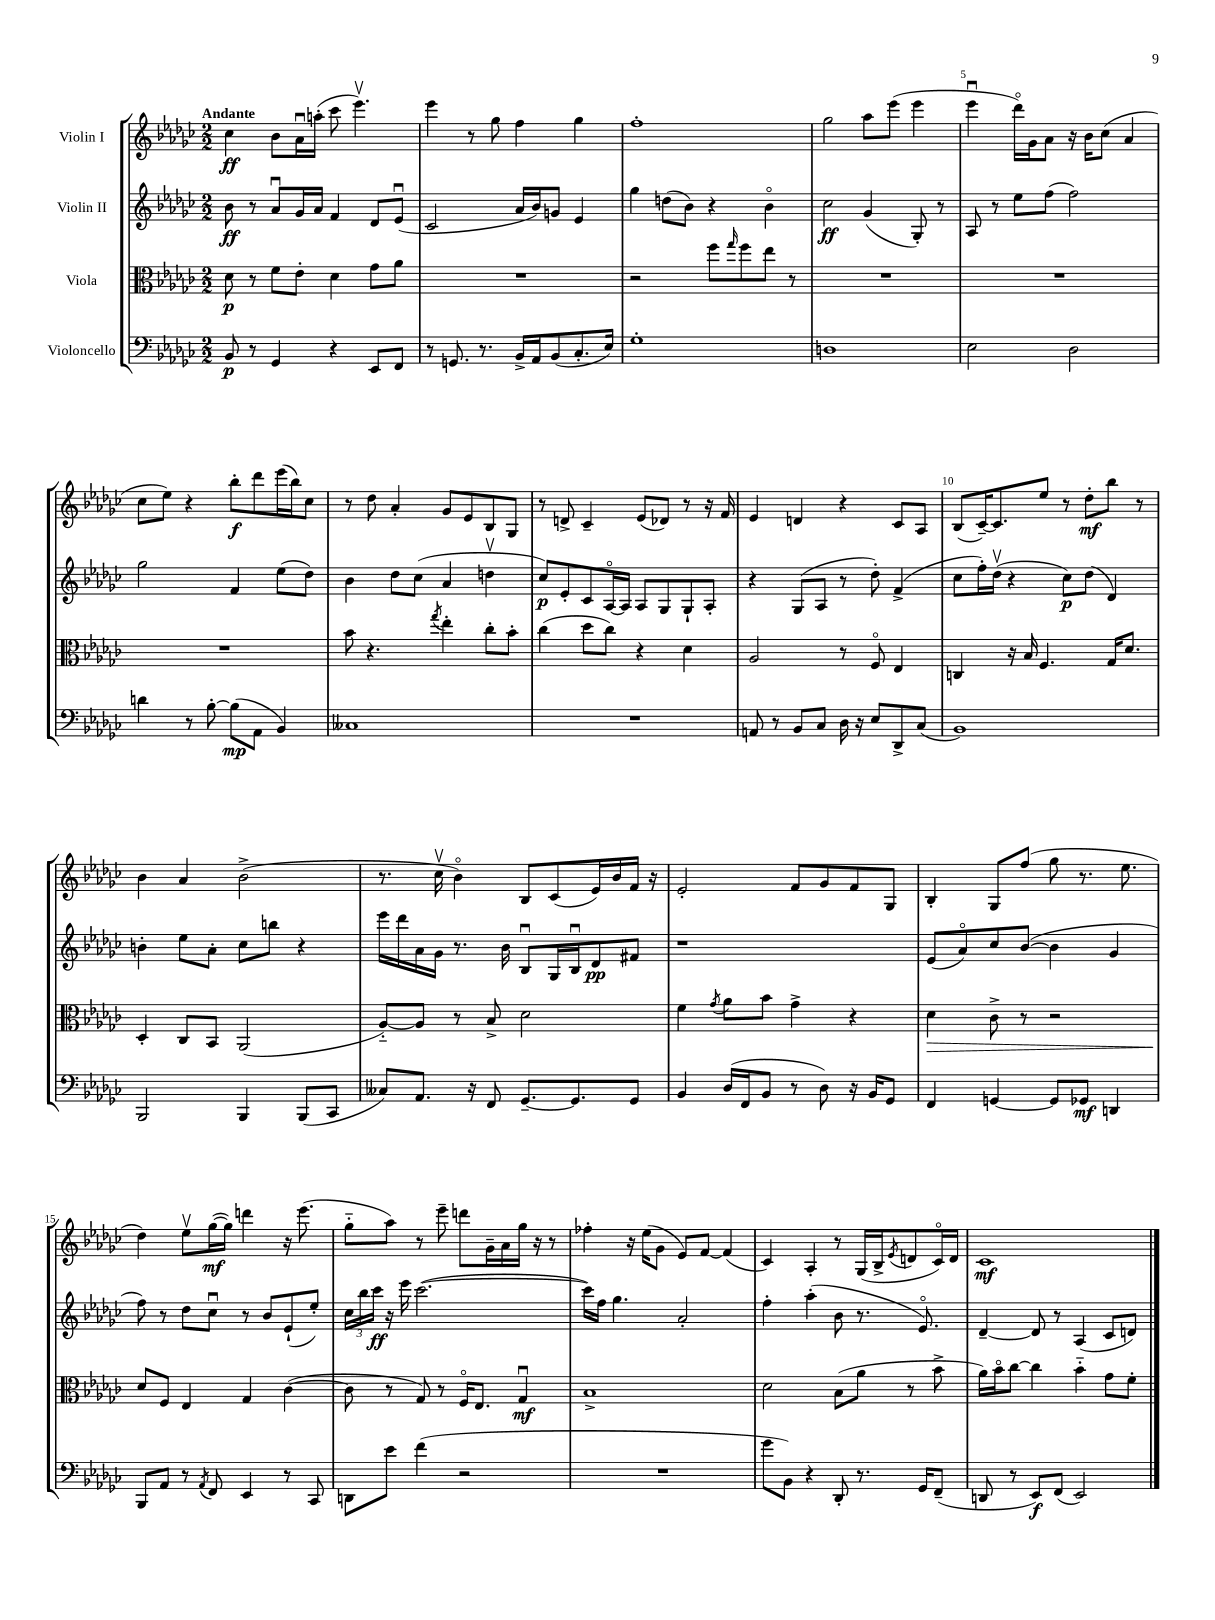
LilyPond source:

<<
\new StaffGroup <<
\new Staff = "s0" \with { instrumentName = "Violin I" } {
    \clef treble \key ges \major \numericTimeSignature \time 2/2 \tempo "Andante"
    ces''4\ff bes'8 aes'16\downbow a''16-.( ces'''8 ees'''4.\upbow) |
    ees'''4 r8 ges''8 f''4 ges''4 |
    f''1-. |
    ges''2 aes''8 ees'''8( ees'''4 |
    ees'''4\downbow des'''16\flageolet) ges'16 aes'8 r16 bes'16 ces''8( aes'4 |
    ces''8 ees''8) r4 bes''8-.\f des'''8 ees'''16( bes''16) ces''8 |
    r8 des''8 aes'4-. ges'8 ees'8 bes8 ges8 |
    r8 d'8-> ces'4-- ees'8( des'8) r8 r16 f'16 |
    ees'4 d'4 r4 ces'8 aes8 |
    bes8( ces'16~--) ces'8. ees''8 r8 des''8-.\mf bes''8 r8 |
    bes'4 aes'4 bes'2->( |
    r8. ces''16\upbow bes'4\flageolet) bes8 ces'8( ees'16) bes'16 f'16 r16 |
    ees'2-. f'8 ges'8 f'8 ges8 |
    bes4-. ges8 f''8( ges''8 r8. ees''8. |
    des''4) ees''8\upbow ges''16~\mf( ges''16) d'''4 r16 ees'''8.( |
    ges''8-_ aes''8) r8 ees'''8-- d'''8 ges'16-- aes'16 ges''16 r16 r8 |
    fes''4-. r16 ees''16( ges'8 ees'8) f'8~ f'4( |
    ces'4) aes4-. r8 ges16( bes16-> \acciaccatura { ees'8 } d'8 ces'16\flageolet) d'16 |
    ces'1\mf \bar "|." |
}
\new Staff = "s1" \with { instrumentName = "Violin II" } {
    \clef treble \key ges \major \numericTimeSignature \time 2/2
    bes'8\ff r8 aes'8\downbow ges'16 aes'16 f'4 des'8 ees'8\downbow( |
    ces'2 aes'16 bes'16) g'8 ees'4 |
    ges''4 d''8( bes'8) r4 bes'4\flageolet |
    ces''2\ff ges'4( ges8-.) r8 |
    aes8 r8 ees''8 f''8( f''2) |
    ges''2 f'4 ees''8( des''8) |
    bes'4 des''8 ces''8( aes'4 d''4\upbow |
    ces''8\p) ees'8-. ces'8 aes16~\flageolet aes16 aes8 ges8 ges8-! aes8-. |
    r4 ges8( aes8 r8 des''8-.) f'4->( |
    ces''8 f''16-.) des''16\upbow( r4 ces''8\p) des''8( des'4) |
    b'4-. ees''8 aes'8-. ces''8 b''8 r4 |
    ees'''16 des'''16 aes'16 ges'16 r8. bes'16 bes8\downbow ges16 bes16\downbow des'8\pp fis'8 |
    r1 |
    ees'8( aes'8\flageolet) ces''8 bes'8~( bes'4 ges'4 |
    f''8) r8 des''8 ces''8\downbow r8 bes'8 ees'8-!( ees''8-.) |
    \tuplet 3/2 { ces''16 bes''16 ces'''16\ff } r16 ees'''16 ces'''2.~( |
    ces'''16) f''16 ges''4. aes'2-. |
    f''4-. aes''4-.( bes'8 r8. ees'8.\flageolet) |
    des'4~-- des'8 r8 aes4( ces'8 d'8) \bar "|." |
}
\new Staff = "s2" \with { instrumentName = "Viola" } {
    \clef alto \key ges \major \numericTimeSignature \time 2/2
    des'8\p r8 f'8 ees'8-. des'4 ges'8 aes'8 |
    R1 |
    r2 f''8 \grace { ges''16 } f''8 ees''8 r8 |
    R1 |
    R1 |
    R1 |
    bes'8 r4. \acciaccatura { ges''8 } ees''4-. ces''8-. bes'8-. |
    ces''4( des''8 ces''8) r4 des'4 |
    aes2 r8 f8\flageolet ees4 |
    c4 r16 bes16 f4. ges16 des'8. |
    des4-. ces8 bes,8 aes,2( |
    aes8~-_) aes8 r8 bes8-> des'2 |
    f'4 \acciaccatura { ges'8 } aes'8 bes'8 ges'4-> r4 |
    des'4\> ces'8-> r8 r2 |
    des'8\! f8 ees4 ges4 ces'4~( |
    ces'8 r8 ges8) r8 f16\flageolet ees8. ges4\downbow\mf |
    bes1-> |
    des'2 bes8( aes'8 r8 bes'8-> |
    aes'16) bes'16\flageolet ces''8~ ces''4 bes'4-_ ges'8 f'8-. \bar "|." |
}
\new Staff = "s3" \with { instrumentName = "Violoncello" } {
    \clef bass \key ges \major \numericTimeSignature \time 2/2
    bes,8\p r8 ges,4 r4 ees,8 f,8 |
    r8 g,8. r8. bes,16-> aes,16 bes,8( ces8.-. ees16) |
    ges1-. |
    d1 |
    ees2 des2 |
    d'4 r8 bes8~-. bes8\mp( aes,8 bes,4) |
    ceses1 |
    R1 |
    a,8 r8 bes,8 ces8 des16 r16 ees8 des,8-> ces8( |
    bes,1) |
    bes,,2 bes,,4 bes,,8( ces,8 |
    ceses8) aes,8. r16 f,8 ges,8.~-- ges,8. ges,8 |
    bes,4 des16( f,16 bes,8 r8 des8) r16 bes,16 ges,8 |
    f,4 g,4~ g,8 ges,8\mf d,4 |
    bes,,8 aes,8 r8 \acciaccatura { aes,8 } f,8 ees,4 r8 ces,8 |
    d,8 ees'8 f'4( r2 |
    R1 |
    ges'8 bes,8) r4 des,8-. r8. ges,16 f,8--( |
    d,8 r8 ees,8\f) f,8( ees,2) \bar "|." |
}
>>
>>
\layout { \context { \Score \override BarNumber.break-visibility = ##(#f #t #t) barNumberVisibility = #(every-nth-bar-number-visible 5) } }
